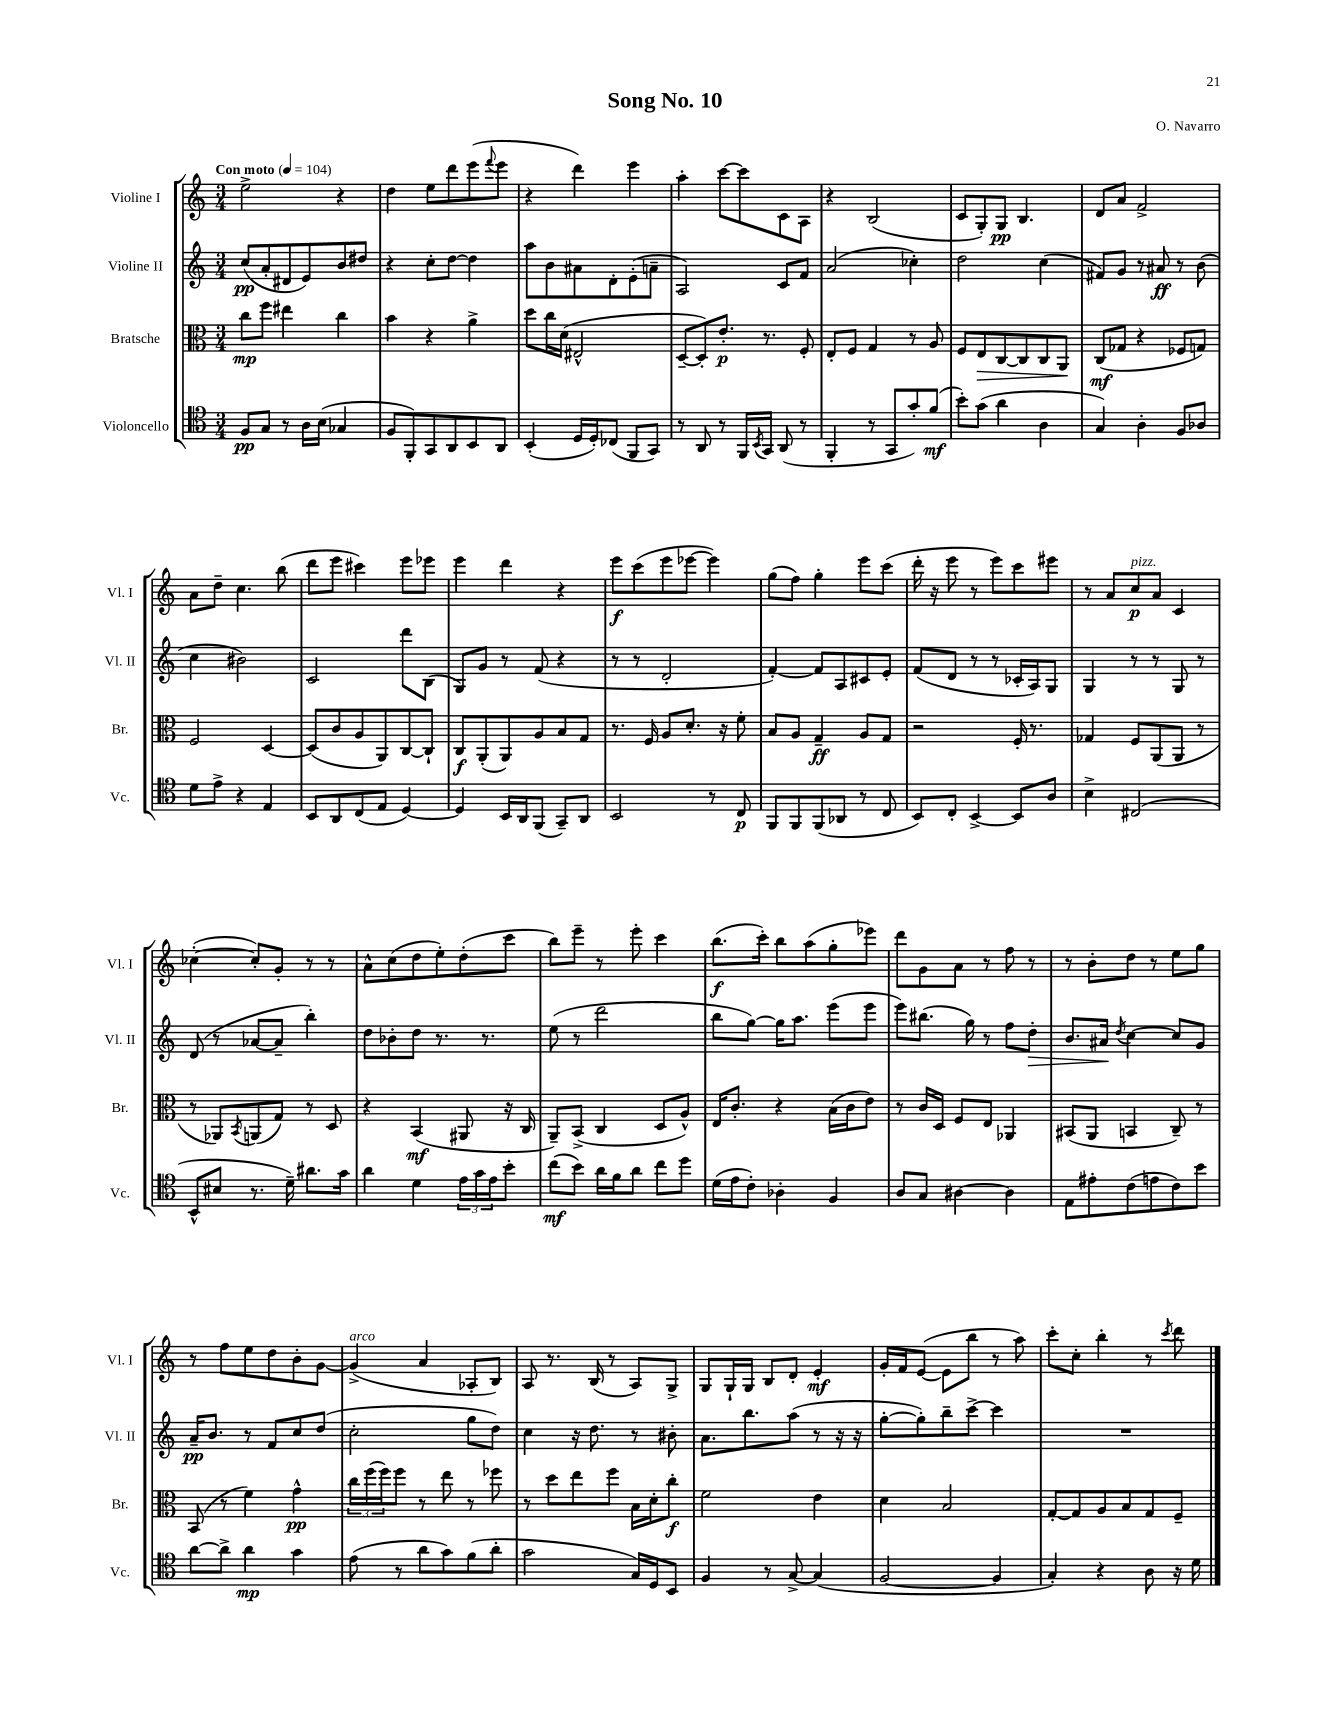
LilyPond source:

\header { title = "Song No. 10" composer = "O. Navarro" }
<<
\new StaffGroup <<
\new Staff = "s0" \with { instrumentName = "Violine I" shortInstrumentName = "Vl. I" } {
    \clef treble \key c \major \numericTimeSignature \time 3/4 \tempo "Con moto" 4 = 104
    e''2-> r4 |
    d''4 e''8 d'''8 e'''8( \appoggiatura { f'''8 } e'''8 |
    r4 d'''4) e'''4 |
    a''4-. c'''8~ c'''8 c'8 a8 |
    r4 b2( |
    c'8 g8-.) g8\pp b4. |
    d'8 a'8 f'2-> |
    a'8 d''8-- c''4. b''8( |
    d'''8 e'''8 cis'''4) e'''8 ees'''8 |
    e'''4 d'''4 r4 |
    e'''8\f c'''8( e'''8 ees'''8~ ees'''4) |
    g''8( f''8) g''4-. e'''8 c'''8( |
    d'''16-. r16 e'''8 r8 e'''8) c'''8 eis'''8 |
    r8 a'8 c''8\p^\markup { \italic "pizz." } a'8 c'4 |
    ces''4~-.( ces''8-.) g'8-. r8 r8 |
    a'8-^ c''8( d''8 e''8-.) d''8-.( c'''8 |
    b''8) e'''8-- r8 e'''8-. c'''4 |
    b''8.\f( c'''16-.) b''8 a''8( g''8-. ees'''8) |
    d'''8 g'8 a'8 r8 f''8 r8 |
    r8 b'8-. d''8 r8 e''8 g''8 |
    r8 f''8 e''8 d''8 b'8-. g'8~ |
    g'4->^\markup { \italic "arco" }( a'4 aes8-. b8) |
    a8 r8. b16( r8 a8) g8-> |
    g8 g16-! g16 b8 d'8-. e'4-.\mf |
    g'16-. f'16 e'8~( e'8 b''8 r8 a''8) |
    c'''8-. c''8-. b''4-. r8 \acciaccatura { c'''8 } d'''8 \bar "|." |
}
\new Staff = "s1" \with { instrumentName = "Violine II" shortInstrumentName = "Vl. II" } {
    \clef treble \key c \major \numericTimeSignature \time 3/4
    c''8\pp( a'8-. dis'8 e'8) b'8 dis''8 |
    r4 c''8-. d''8~ d''4 |
    a''8 b'8 ais'8 d'8-. e'8-.( a'8-- |
    a2) c'8 f'8 |
    a'2( ces''4-.) |
    d''2 c''4( |
    fis'8) g'8 r8 ais'8\ff r8 b'8( |
    c''4 bis'2) |
    c'2 d'''8 b8( |
    g8) g'8 r8 f'8( r4 |
    r8 r8 d'2-. |
    f'4~-.) f'8 a8 cis'8 e'8-. |
    f'8( d'8 r8 r8 ces'16-. a16) g8 |
    g4 r8 r8 g8 r8 |
    d'8( r8 aes'8~ aes'8-- b''4-.) |
    d''8 bes'8-. d''8 r8. r8. |
    e''8( r8 d'''2 |
    b''8 g''8~) g''16 a''8. e'''8( e'''8 |
    e'''8) bis''8.( g''16) r8 f''8 d''8-.\> |
    b'8. ais'16\! \acciaccatura { d''8 } c''4~ c''8 g'8 |
    a'16--\pp b'8. r8 f'8 c''8 d''8( |
    c''2-. g''8 d''8) |
    c''4 r16 d''8. r8 bis'8-. |
    a'8. b''8. a''8( r8 r16 r16 |
    g''8~-. g''8-.) b''8-- c'''8~-> c'''4 |
    R2. \bar "|." |
}
\new Staff = "s2" \with { instrumentName = "Bratsche" shortInstrumentName = "Br." } {
    \clef alto \key c \major \numericTimeSignature \time 3/4
    c''8\mp f''8 eis''4 c''4 |
    b'4 r4 a'4-> |
    d''8 c''16 d'16( eis2-^ |
    d8~-- d8-.) e'8.-.\p r8. f8-. |
    e8-. f8 g4 r8 a8 |
    f8 e8\> c8~ c8 c8 a,8\! |
    c8\mf( ges8 r4 fes8 g8) |
    f2 d4~ |
    d8( c'8 a8 a,8) c8~ c8-! |
    c8\f a,8-.( a,8) a8 b8 g8 |
    r8. f16 a8 d'8.-. r16 f'8-. |
    b8 a8 g4--\ff a8 g8 |
    r2 f16-. r8. |
    ges4 f8 a,8( a,8 r8 |
    r8 aes,8) \acciaccatura { b,8 } a,8( g8) r8 d8 |
    r4 b,4\mf( ais,8 r16 c16 |
    a,8--) b,8->( c4 d8 a8-^) |
    e16 c'8.-. r4 b16( c'16 e'8) |
    r8 c'16 d16 f8 e8 aes,4 |
    bis,8( a,8 b,4 c8--) r8 |
    b,8( r8 f'4) g'4-^\pp |
    \tuplet 3/2 { c''16 f''16( f''16) } f''8 r8 e''8 r8 fes''8 |
    r8 d''8 e''8 f''8 b16 d'16-. c''8-.\f |
    f'2 e'4 |
    d'4 b2 |
    g8~-. g8 a8 b8 g8 f8-- \bar "|." |
}
\new Staff = "s3" \with { instrumentName = "Violoncello" shortInstrumentName = "Vc." } {
    \clef tenor \key c \major \numericTimeSignature \time 3/4
    f8\pp g8 r8 a16 b16( ges4 |
    f8 f,8-.) g,8 a,8 b,8 a,8 |
    b,4-.( d16 d16-.) ces8( f,8 g,8) |
    r8 a,8 r8 f,16 \acciaccatura { b,8 } g,16 a,8( r8 |
    f,4-. r8 g,8 g'8-.) f'8\mf( |
    b'8-.) g'8( a'4 a4 |
    g4) a4-. f8 aes8 |
    d'8 e'8-> r4 e4 |
    b,8 a,8 c8( e8 d4~) |
    d4 b,16 a,16 f,8( g,8--) a,8 |
    b,2 r8 c8\p |
    f,8 f,8 f,8( aes,8 r8 c8 |
    b,8) c8-. b,4~-> b,8 a8 |
    b4-> cis2( |
    b,8-^ bis8 r8. d'16--) ais'8. g'16 |
    a'4 d'4 \tuplet 3/2 { e'16 g'16 e'16 } b'8-. |
    c''8\mf( b'8) a'16 f'16 a'8 c''8 d''8 |
    d'16( e'16 c'8-.) aes4-. f4 |
    a8 g8 ais4~ ais4 |
    e8 eis'8-. c'8( e'8 c'8) b'8 |
    a'8~ a'8-> a'4\mp g'4 |
    e'8( r8 a'8 g'8) f'8( a'8-. |
    g'2 g16) d16 b,8 |
    f4 r8 g8~-> g4( |
    f2~ f4 |
    g4-.) r4 a8 r16 d'16 \bar "|." |
}
>>
>>
\layout { \context { \Score \remove "Bar_number_engraver" } }
